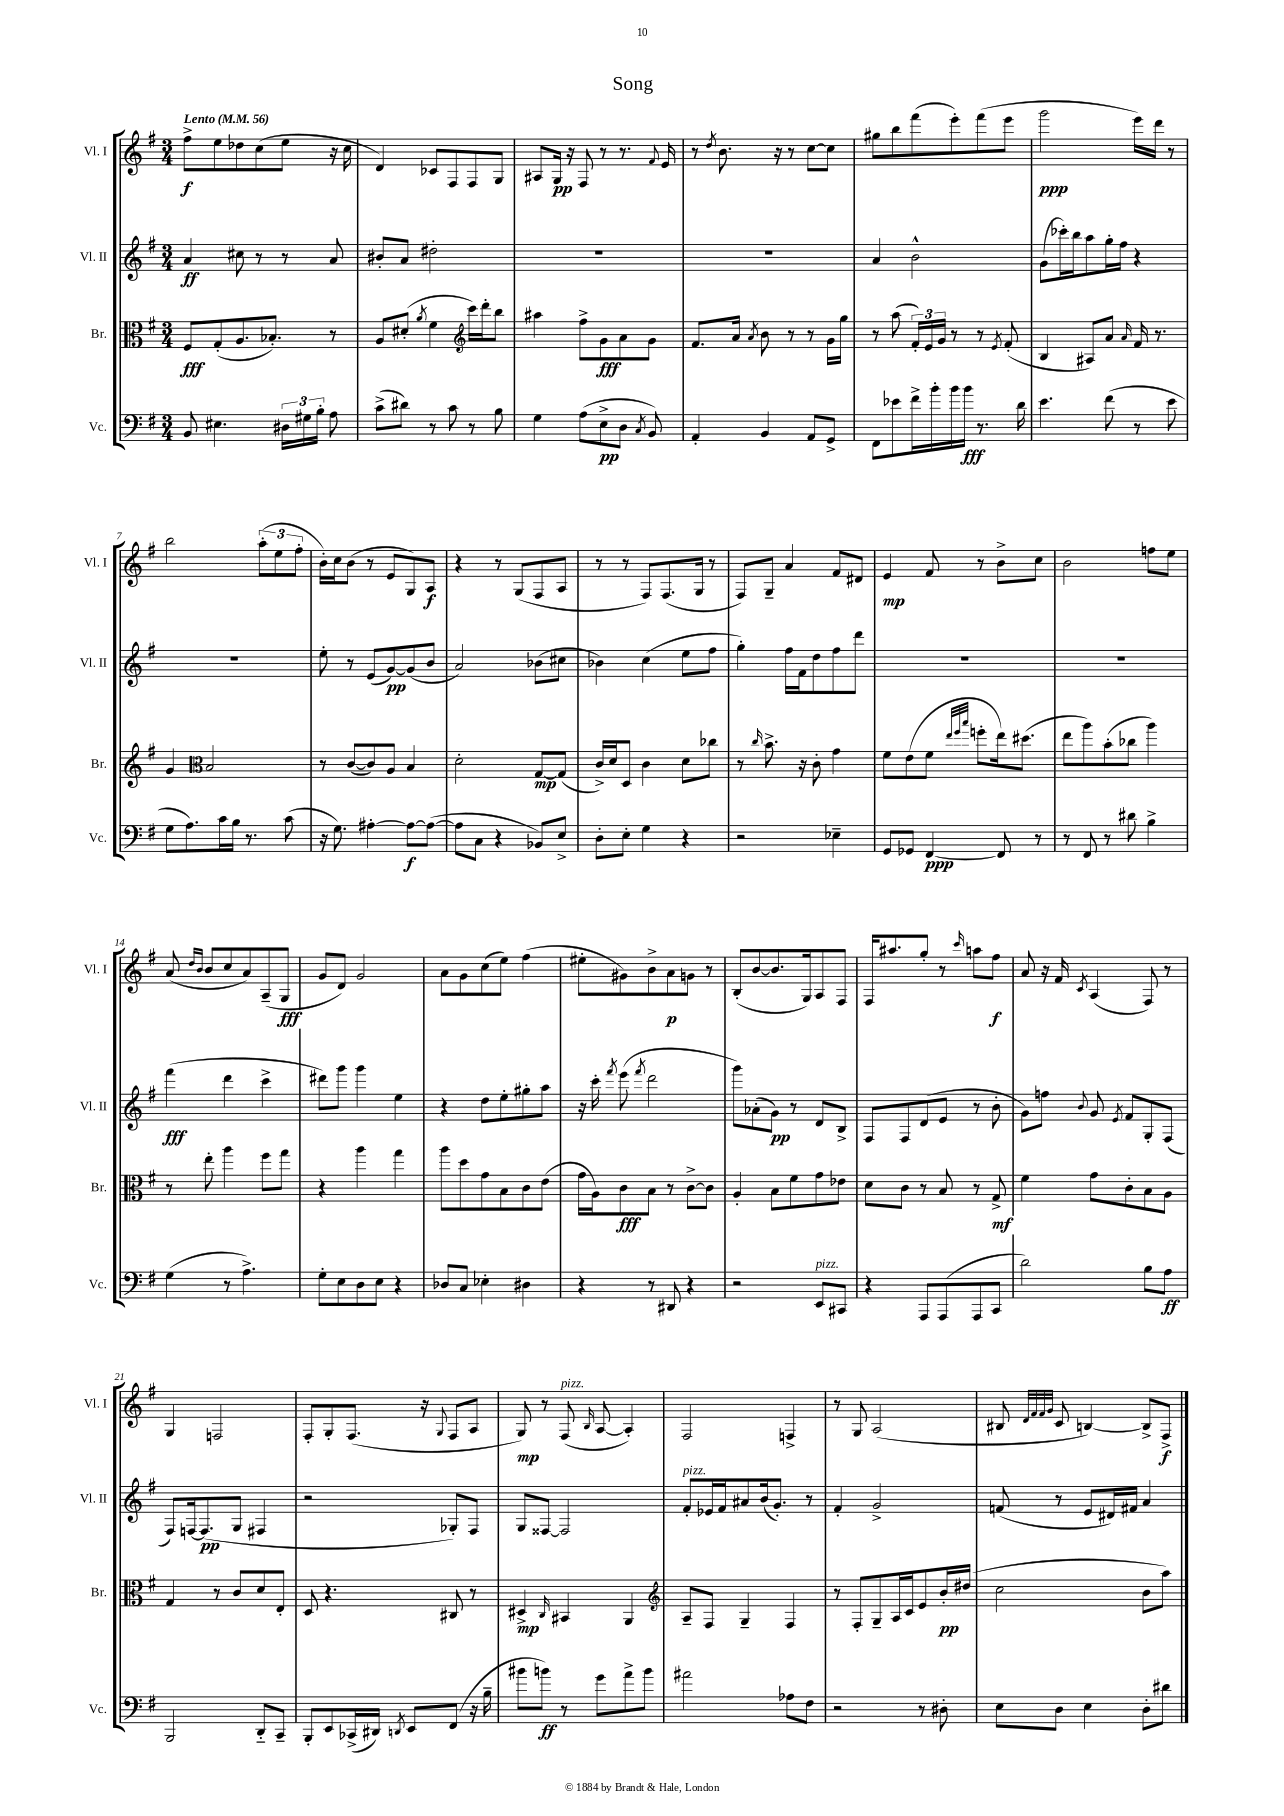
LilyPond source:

\header { title = "Song" }
<<
\new StaffGroup <<
\new Staff = "s0" \with { instrumentName = "Vl. I" shortInstrumentName = "Vl. I" } {
    \clef treble \key g \major \numericTimeSignature \time 3/4 \tempo "Lento" 4 = 56
    \autoBeamOff fis''8[->\f e''8 des''8 c''8( e''8] r16 c''16 |
    d'4) ces'8[ fis8 fis8 g8] |
    ais8[ g16]\pp r16 fis8 r8 r8. \appoggiatura { fis'8 } e'16 |
    r8 \acciaccatura { d''8 } b'8. r16 r8 c''8[~ c''8] |
    gis''8[ b''8 fis'''8( e'''8-.) fis'''8( e'''8] |
    g'''2\ppp e'''16[) d'''16] r8 |
    b''2 \tuplet 3/2 { a''8[-.( e''8 fis''8]-. } |
    b'16[-.) c''16 b'8]( r8 e'8[ g8) a8]\f |
    r4 r8 g8[( fis8 a8] |
    r8 r8 fis8[) fis8.( g16] r8 |
    fis8[) g8]-- a'4 fis'8[ dis'8] |
    e'4\mp fis'8 r8 b'8[-> c''8] |
    b'2 f''8[ e''8] |
    a'8( \grace { d''16[ b'16] } b'8[ c''8 a'8) a8--( g8]\fff |
    g'8[ d'8]) g'2 |
    a'8[ g'8 c''8( e''8]) fis''4( |
    eis''8[-. gis'8) b'8-> a'8\p g'8] r8 |
    b8[-.( b'8~ b'8. g16) a8 fis8] |
    fis16[ ais''8. g''8]-. r8 \grace { c'''16 } a''8[ fis''8]\f |
    a'8 r16 fis'16 \acciaccatura { c'8 } a4( fis8) r8 |
    g4 f2 |
    fis8[-. g8-. fis8.]( r16 \appoggiatura { g8 } fis8[ a8] |
    g8\mp) r8 fis8^\markup { \italic "pizz." }( \grace { b16 } a8~ a4-.) |
    fis2 f4-> |
    r8 g8 a2( |
    bis8 \grace { d'32[ fis'32 fis'32 g'32] } c'8 b4~) b8[-> fis8]->\f \bar "|." |
}
\new Staff = "s1" \with { instrumentName = "Vl. II" shortInstrumentName = "Vl. II" } {
    \clef treble \key g \major \numericTimeSignature \time 3/4
    \autoBeamOff a'4\ff cis''8 r8 r8 a'8 |
    bis'8[-. a'8] dis''2-. |
    R2. |
    R2. |
    a'4 b'2-^ |
    g'8[( ces'''16-.) b''16 a''8 g''16-. fis''16] r4 |
    R2. |
    e''8-. r8 e'8[( g'8~\pp) g'8( b'8] |
    a'2) bes'8[( cis''8] |
    bes'4) c''4( e''8[ fis''8] |
    g''4-.) fis''16[ fis'16 d''8 fis''8 d'''8] |
    R2. |
    R2. |
    fis'''4\fff( d'''4 c'''4-> |
    dis'''8[) g'''8] g'''4 e''4 |
    r4 d''8[ e''8-. gis''8-. a''8] |
    r16 c'''16-. \acciaccatura { fis'''8 } e'''8( \acciaccatura { fis'''8 } d'''2 |
    g'''8[) aes'8-.( g'8]\pp) r8 d'8[ b8]-> |
    fis8[ fis8 d'8( e'8] r8 b'8-. |
    g'8[) f''8] \appoggiatura { b'8 } g'8 \acciaccatura { e'8 } fis'8[ g8-. fis8]( |
    fis8[) f16~ f8.\pp( g8] fis4 |
    r2 ges8[-.) fis8] |
    g8[ fisis8]~ fisis2 |
    fis'8[-.^\markup { \italic "pizz." } ees'16 fis'16 ais'8 b'16( g'8.]-.) r8 |
    fis'4-. g'2-> |
    f'8( r8 e'8[ dis'16) fis'16] a'4 \bar "|." |
}
\new Staff = "s2" \with { instrumentName = "Br." shortInstrumentName = "Br." } {
    \clef alto \key g \major \numericTimeSignature \time 3/4
    \autoBeamOff fis8[\fff g8-.( a8. bes8.]-.) r8 |
    a8[ dis'8]-.( \acciaccatura { a'8 } fis'4 \clef treble c'''16[) d'''16-. b''8] |
    ais''4 fis''8[-> g'8\fff a'8 g'8] |
    fis'8.[ a'16] \acciaccatura { a'8 } b'8 r8 r8 g'16[ g''16] |
    r8 a''8( \tuplet 3/2 { fis'16[-.) e'16 g'16] } r8 r8 \acciaccatura { e'8 } fis'8-.( |
    b4 ais8[) a'8] \grace { a'16 } fis'16 r8. |
    g'4 \clef alto b2 |
    r8 c'8[~( c'8) a8] b4 |
    d'2-. g8[~\mp g8]( |
    c'16[->) d'16 d8] c'4 d'8[ ces''8] |
    r8 \grace { c''16 } b'8.-> r16 c'8-. g'4 |
    fis'8[ e'8( fis'8] \grace { e''32[ fis''32 b''32] } f''8[-. e''16) dis''8.]( |
    e''8[ a''8) b'8-.( ces''8] a''4) |
    r8 e''8-. a''4 fis''8[ g''8] |
    r4 a''4 g''4 |
    a''8[ d''8 g'8 b8 c'8 e'8]( |
    g'16[ a16) c'8\fff b8] r8 c'8[~-> c'8] |
    a4-. b8[ fis'8 g'8 ees'8] |
    d'8[ c'8] r8 b8 r8 g8->\mf |
    fis'4 g'8[ c'8-. b8 a8] |
    g4 r8 c'8[ d'8 e8]-. |
    d8 r4. cis8 r8 |
    dis4->\mp \grace { c16 } bis,4 a,4 |
    \clef treble a8[-- fis8] g4-- fis4 |
    r8 fis8[-. g8-- a16 c'16 e'8 b'16-.\pp dis''16]( |
    c''2 b'8[ a''8]) \bar "|." |
}
\new Staff = "s3" \with { instrumentName = "Vc." shortInstrumentName = "Vc." } {
    \clef bass \key g \major \numericTimeSignature \time 3/4
    \autoBeamOff b,8 eis4. \tuplet 3/2 { dis16[ gis16 b16]-. } a8 |
    c'8[->( dis'8]) r8 c'8 r8 b8 |
    g4 a8[( e8->\pp d8] \acciaccatura { c8 } b,8) |
    a,4-. b,4 a,8[ g,8]-> |
    fis,8[ ees'8 fis'16-> b'16-. b'16 b'16]\fff r8. d'16 |
    e'4. fis'8( r8 e'8 |
    g8[ a8.) c'16 b16] r8. c'8( |
    r16 g8.) ais4~-. ais8[~\f ais8]~( |
    ais8[ c8] r4 bes,8[) e8]-> |
    d8[-. e8]-. g4 r4 |
    r2 ees4-- |
    g,8[ ges,8] fis,4~\ppp fis,8 r8 |
    r8 fis,8 r8 dis'8 b4-> |
    g4( r8 a4.->) |
    g8[-. e8 d8 e8] r4 |
    des8[ c8] ees4-. dis4 |
    r4 r8 dis,8 r4 |
    r2 e,8[^\markup { \italic "pizz." } cis,8] |
    r4 a,,8[ a,,8( a,,8 c,8] |
    d'2) b8[ a8]\ff |
    b,,2 d,8[-_ c,8]-- |
    b,,8[-. e,8 ces,16->( dis,16]) \acciaccatura { d,8 } e,8[ fis,8]( r16 b16-- |
    bis'8[ b'8]\ff) r8 g'8[ a'8-> b'8] |
    ais'2 aes8[ fis8] |
    r2 r8 dis8-. |
    e8[ d8] e4 d8[-. dis'8] \bar "|." |
}
>>
>>
